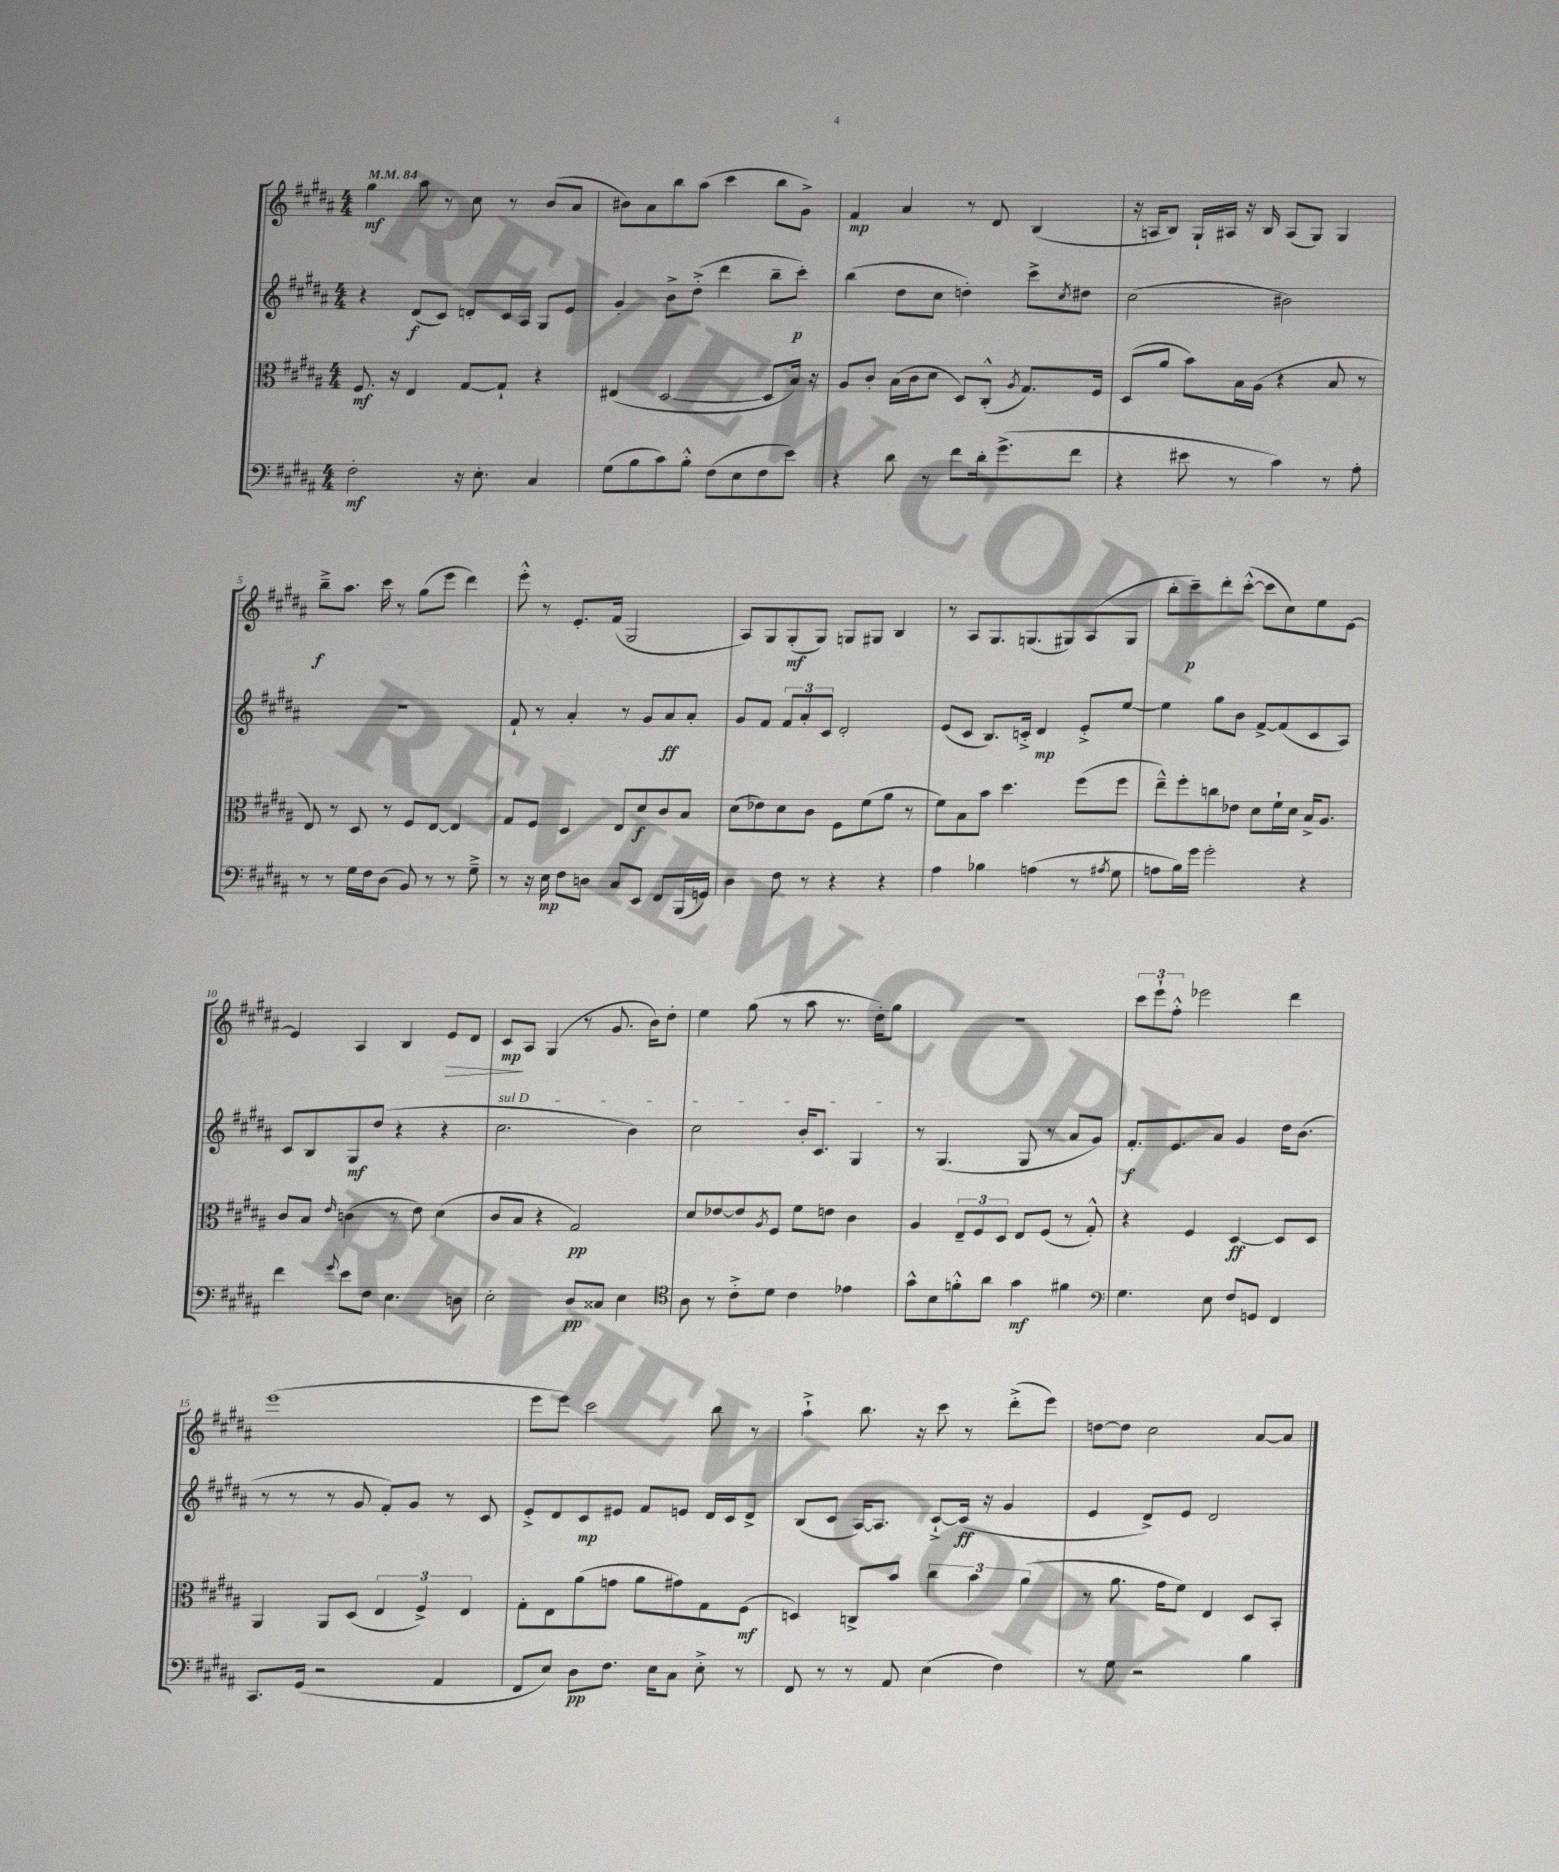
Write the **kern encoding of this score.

**kern	**kern	**kern	**kern
*staff4	*staff3	*staff2	*staff1
*clefF4	*clefC3	*clefG2	*clefG2
*k[f#c#g#d#a#]	*k[f#c#g#d#a#]	*k[f#c#g#d#a#]	*k[f#c#g#d#a#]
*M4/4	*M4/4	*M4/4	*M4/4
*MM84	*MM84	*MM84	*MM84
2F#'	8.F#	4r	4gg#
.	16r	.	.
.	4E	(8d#	8aa#
.	.	8c#)	8r
16r	[8G#	8d'	8cc#
8.E'	.	.	.
.	8G#`]	16c#	8r
.	.	16A#	.
4C#	4r	8G#	(8b
.	.	8e	8a#
=	=	=	=
(8G#	(4E#	4g#'	8b#)
8B	.	.	8a#
8c#)	[2D#	8b^	8bb
8B'^^	.	(8dd#'^	(8aa#
(8F#	.	4ddd#	4ccc#
8E	.	.	.
8F#	8D#]	8bb~	8bb
8e)	16B)	8ccc#')	8g#^)
.	16r	.	.
=	=	=	=
4r	8A#	(4bb	4f#
.	8c#'	.	.
8d#	(16B	8dd#	4a#
.	16c#	.	.
8r	8d#	8cc#	.
8f#	8D#)	4dd')	8r
16d#'	(8C#'^^	.	8d#
(8.g#^	.	.	.
.	8qA#	.	.
.	8.G#)	8ccc#^	(4B
.	.	8qcc#	.
8f#	.	8dd#	.
.	16F#	.	.
=	=	=	=
4r	(8D#	(2cc#	16r
.	.	.	16A
.	8a#	.	8B)
8e#	8b)	.	16G#`
.	.	.	16A#
8r	16B	.	16r
.	(16A#	.	16B
4c#)	4r	2b#)	(8A#
.	.	.	8G#)
8r	8B	.	4G#
8A#'	8r	.	.
=	=	=	=
8r	8E)	1r	8bb~^
8r	8r	.	8.aa#
16G#	8D#	.	.
16F#	.	.	16ccc#
(8D#	8r	.	8r
8BB)	8F#	.	(8gg#
8r	[8E	.	8eee
8r	4E]	.	4ddd#)
8G#~^	.	.	.
=	=	=	=
8r	8G#	8f#`	8eee'^^
16r	8F#	8r	8r
16E	.	.	.
8F#	4D#	4a#'	8.e'
8D	.	.	.
.	.	.	(16f#
8C#	8E	8r	2G#
8EE	8d#	8g#	.
8FF#	8c#	8a#	.
(16BBB	8B	8a#'	.
16GG)	.	.	.
=	=	=	=
4D#	(8d#	8g#	8A#)
.	8e-)	8f#	8G#
8F#	8d#	12f#	(8G#'
.	.	12a#'	.
8r	8c#	.	8G#)
.	.	12c#	.
4r	8F#	2d#'	8G
.	(8f#	.	8G#
4r	8a#	.	4B
.	8r	.	.
=	=	=	=
4A#	8f#)	(8e	8r
.	8B	8c#	8A#
4B-	8b	8.B)	8.G#
.	4.dd#	.	.
.	.	16c'^	(8.G
(4A	.	4d#	.
.	.	.	8G#)
8r	(8ff#	8e'^	(8A#
8qA#	.	.	.
8G#	8ff#	[8ee	8G#
=	=	=	=
8A	8ee~^^)	4ee]	8bb'
16B)	8ff#'	.	8ccc#~)
16g#	.	.	.
2g#'	8cc	8gg#	8ddd#'
.	8e-	8b	([8ccc#'^^
.	8d#	[8f#^	8ccc#]
.	16f#`	(8f#]	8cc#)
.	16d#	.	.
4r	16B^	8c#	8ee
.	8.A#	.	.
.	.	8A#)	[8e
=	=	=	=
4f#	8c#	8c#	4e]
.	8B	8B	.
8qqg#	16qqe	.	.
8e	(4c	8G#	4A#
8F#	.	(8dd#	.
4.E	8r	4r	4B
.	8e)	.	.
.	(4d#	4r	8e
8D	.	.	8d#
=	=	=	=
2E'	8c#	2.cc#	8c#
.	8B	.	8A#
.	4r	.	(4G#
8D#	2G#)	.	8r
8C##	.	.	8.g#
4E	.	4b)	.
.	.	.	16b)
.	.	.	8dd#'
=	=	=	=
*clefC4	*	*	*
8A#	8d#	2cc#	4ee
8r	[8e-	.	.
8c#'^	8e-]	.	(8gg#
.	8qA#	.	.
8d#	8F#	.	8r
4c#	8f#	16b'	8aa#
.	.	8.c#	.
.	8e	.	8.r
4e-	4c#	4G#	.
.	.	.	16dd#')
.	.	.	8gg#
=	=	=	=
8g#^^	4A#	8r	1r
8B	.	(4.G#	.
8f'^^	12E~	.	.
.	12F#	.	.
8a#	.	.	.
.	12D#	.	.
4g#	8E	8G#	.
.	(8F#	8r	.
4f#	8r	8a#	.
.	8G#'^^)	8g#)	.
=	=	=	=
*clefF4	*	*	*
4.G#	4r	8.f#'	12ccc#
.	.	.	12eee`
.	.	.	12ff#'^^
.	.	8.e	.
.	4F#	.	2eee-
8E	.	8a#	.
8F#	[4D#	4g#	.
8GG	.	.	.
4FF#	8D#]	16dd#	4ddd#
.	.	(8.b	.
.	8D#	.	.
=	=	=	=
8.CC#	4AA#	8r	(1eee
.	.	8r	.
(16GG#	.	.	.
2r	8AA#	8r	.
.	(8D#	8g#	.
.	6E	8f#')	.
.	.	8g#	.
.	6F#^)	.	.
4AA#	.	8r	.
.	6E	.	.
.	.	8c#	.
=	=	=	=
8FF#	8G#'	8e'^	8eee
8E)	8E	8d#	8eee)
8D#	(8a#	8c#	2ccc#
8.F#	8g	8e#	.
.	8a#	8f#	.
16E	.	.	.
8C#	8g#)	8e	.
8E'^	8G#	16d#	8bb
.	.	16c#	.
8r	(8F#	8d#^	8r
=	=	=	=
8FF#	4D)	(8B	4aa#`^
8r	.	8c#	.
8r	8C^	[16A#)	8.bb
.	.	8.A#]	.
8AA#	8b	.	.
.	.	.	16r
(4E	6cc#	[8c#`^	8ccc#
.	.	(16c#]	8r
.	6b	.	.
.	.	16r	.
4F#)	.	4g#	(8ddd#'^
.	(6a#	.	.
.	.	.	8eee)
=	=	=	=
8r	8r	4e	[8dd
8G#	8.a#	.	8dd]
2r	.	8d#^)	2cc#
.	16g#	.	.
.	8f#)	8e	.
.	4E	2d#	.
4B	8D#	.	[8a#
.	8BB'	.	8a#]
==	==	==	==
*-	*-	*-	*-
